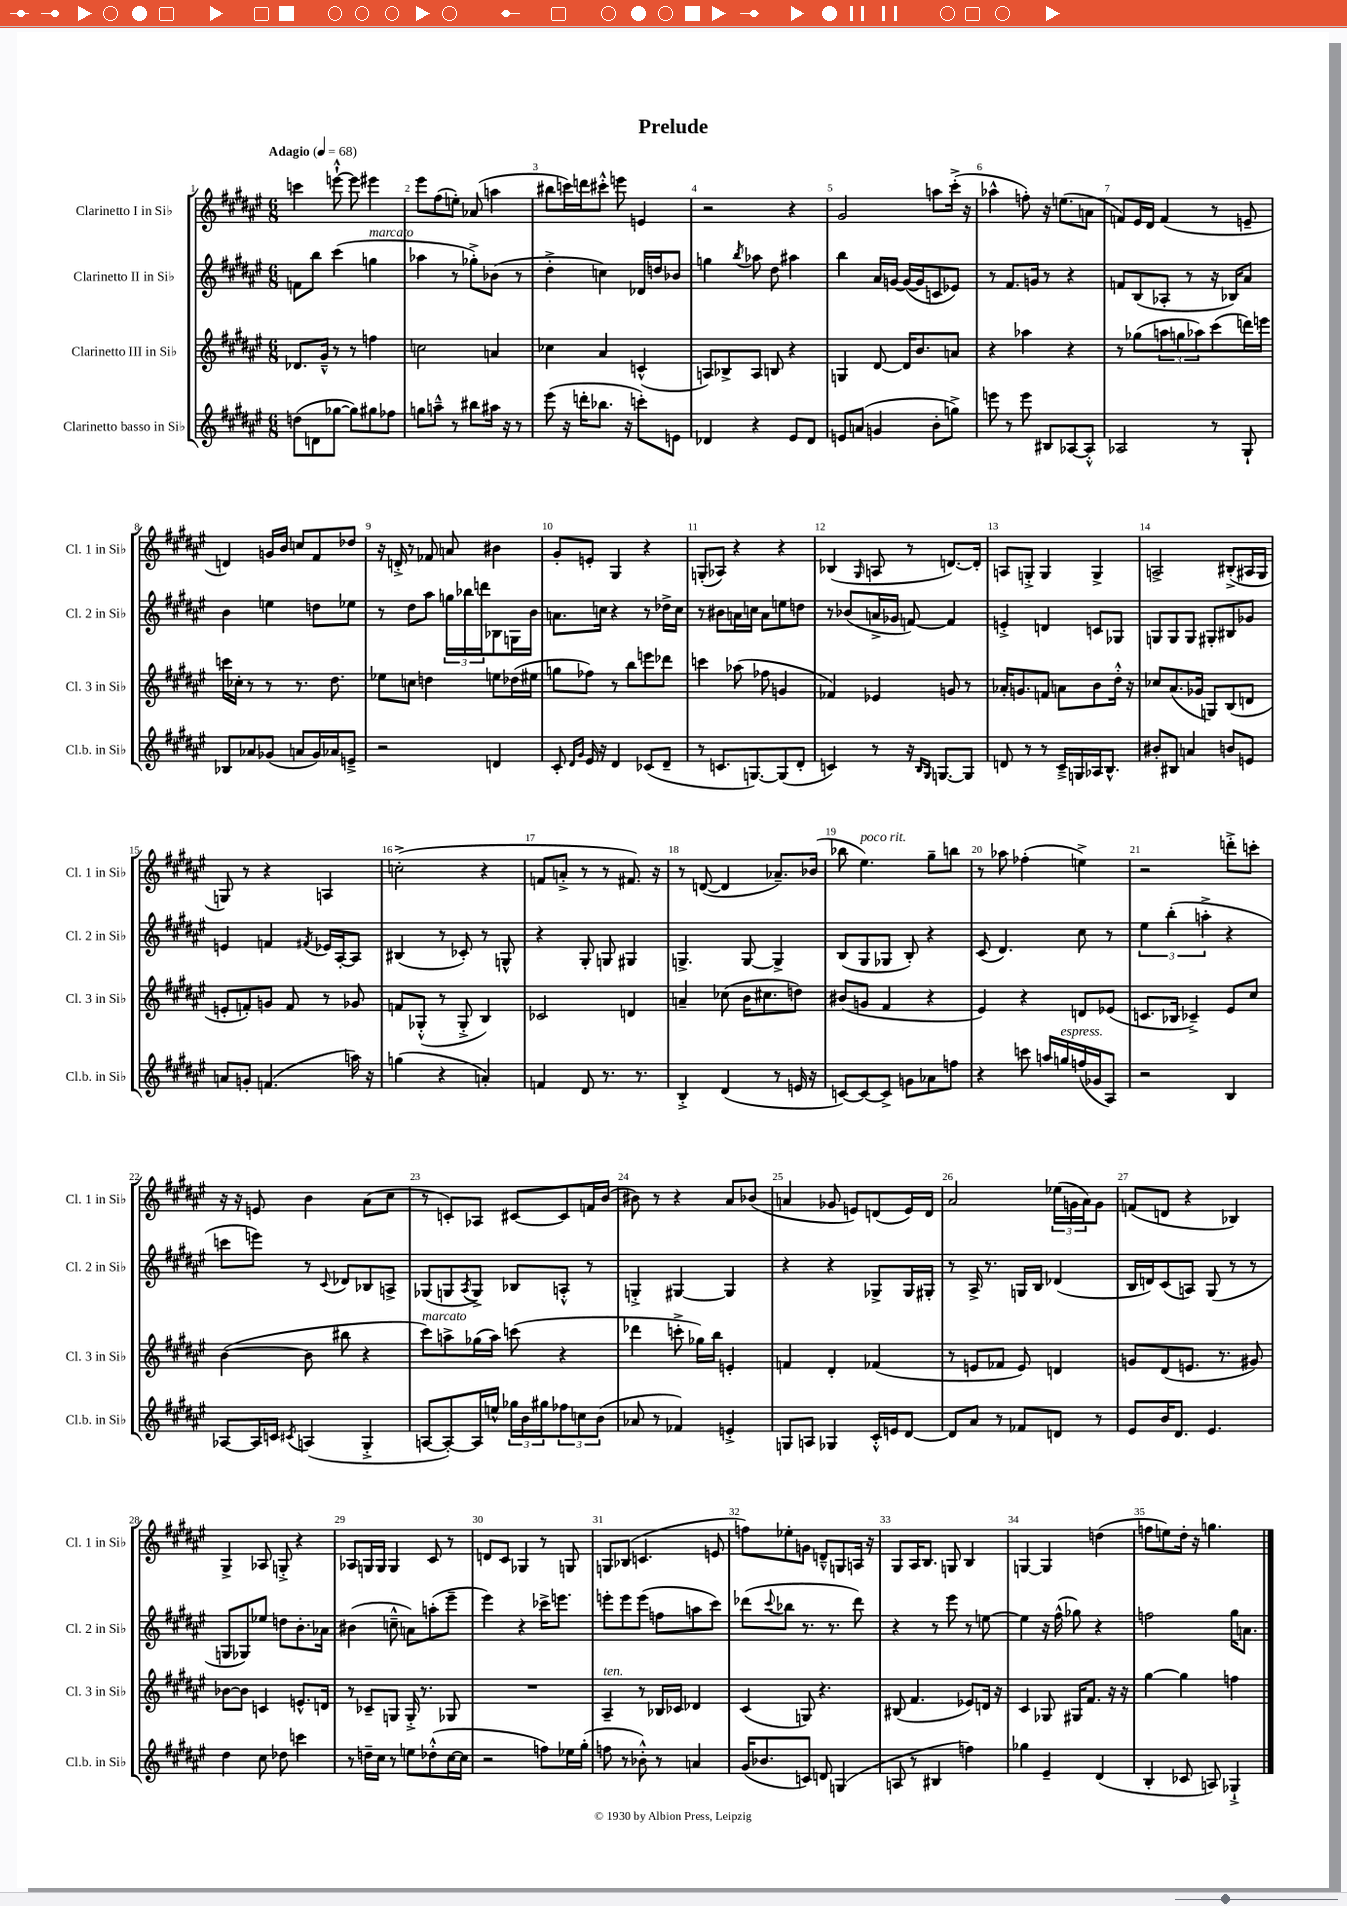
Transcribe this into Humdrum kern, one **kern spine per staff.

**kern	**kern	**kern	**kern
*staff4	*staff3	*staff2	*staff1
*clefG2	*clefG2	*clefG2	*clefG2
*k[f#c#g#d#a#e#]	*k[f#c#g#d#a#e#]	*k[f#c#g#d#a#e#]	*k[f#c#g#d#a#e#]
*M6/8	*M6/8	*M6/8	*M6/8
*MM68	*MM68	*MM68	*MM68
(8dd	8.d-	8f	4ccc
8d	.	8bb	.
.	16g#~^^	.	.
[8gg-	8r	(4ccc#	[8eee`^^
8gg-])	8r	.	8eee]
8gg#	4ff	4gg	4eee#
8ff-	.	.	.
=	=	=	=
8gg	2cc	4aa-	8eee#
8aa~^^	.	.	(8ff#
8r	.	8r	8ee')
8bb#	.	8gg-'^)	(8a-
16aa#	4a	(8b-	4aa
16r	.	.	.
8r	.	8r	.
=	=	=	=
(8eee#	4cc-	4dd#'^	8bb#
16r	.	.	16ccc)
16ddd'	.	.	16ddd
8.bb-	4a#	4cc)	8ccc#'^^
.	.	.	8eee
16r	.	.	.
8ccc')	(4c^^	16d-	4e
.	.	16dd	.
8e	.	8b-	.
=	=	=	=
4d-	8A)	4gg	2r
.	8B-^	.	.
.	.	8qbb	.
4r	8A	8aa-	.
.	8B	8dd#	.
8e#	4r	4aa#	4r
8d-	.	.	.
=	=	=	=
8e	4G	4bb	2g#
(8a	.	.	.
4g	[8d#	16a#	.
.	.	[16g	.
.	16d#]	(16g_	.
.	8.b	16g]	.
8b'	.	8c	8aa
8gg^)	8a	8e-)	(16ccc#'^
.	.	.	16r
=	=	=	=
8eee	4r	8r	4aa-^^
8r	.	8.f#	.
8eee	4aa-	.	8ff')
.	.	16g	.
8B#	.	8r	16r
.	.	.	(8.ee
[8A-	4r	4r	.
8A-'^^]	.	.	8a
=	=	=	=
2A-	8r	8f	8f)
.	(8gg-	(8B	16e#
.	.	.	16d#
.	12aa	8A-'	(4f
.	12gg	.	.
.	.	8r	.
.	12aa-)	.	.
8r	(8ccc#	16r	8r
.	.	16B-)	.
8G#`	16ddd)	8a#	8e~
.	16eee	.	.
=	=	=	=
8B-	16ccc	4b	4d)
.	16cc-'	.	.
8a-	8r	.	.
(8g-	8r	4ee	16g
.	.	.	16b
8a	8.r	.	8cc
16g-)	.	8dd	8f#
16a-	8.dd#	.	.
8e~^	.	8ee-	8dd-
=	=	=	=
2r	8ee-	8r	16r
.	.	.	16d'^
.	8cc	8dd#	8r
.	4dd	8aa#	8f-
.	.	24gg	8a
.	.	24bb-	.
.	.	24ddd	.
4d	8ee	8B-	4b#
.	(16dd-	16G	.
.	16ee#	16b	.
=	=	=	=
8c#'	8gg	8.a	8g#'
16qqd#	.	.	.
16qqg#	.	.	.
16e#	8ff-)	.	8e'
16r	.	16cc	.
4d#	8r	4r	4G#
.	8bb	.	.
(8c-	8eee	8r	4r
8d#~	8ddd-	16dd-^	.
.	.	16cc	.
=	=	=	=
8r	4ccc	8r	(8G'
8.c	.	8b#	8A-)
.	(8aa-	16a	4r
[8.G)	.	16cc	.
.	8ff-	8a	.
(8G]	4g	8ee	4r
8d#'	.	8dd	.
=	=	=	=
4c)	4f-)	8r	(4B-
.	.	(8b-	.
.	.	.	16qqG#
8r	4e-	16a^	8A
.	.	16g-	.
16r	.	[8f)	8r
16qqB	.	.	.
16qqG#	.	.	.
[8.G	.	.	.
.	8g	4f]	[8.d)
8G]	8r	.	.
.	.	.	16d']
=	=	=	=
8d	16a-'	4e'^	8A
.	8.g	.	.
8r	.	.	8G'^
8r	8f	4d	4G
16c#~^	8a	.	.
16G	.	.	.
16A-	8b	8c	4G^
8.B^^	.	.	.
.	16dd#'^^	8G-	.
.	16r	.	.
=	=	=	=
8b#'	8cc-	8G	2A^
8B#	(8.a#	8G	.
4a	.	8G	.
.	16g-	.	.
.	8G)	8G#'	.
8b	(8B	8B#	(8B#'^
8e	8d	8g-	16A#
.	.	.	16G#
=	=	=	=
8a	8e'	4e	8G)
8g'	8f')	.	8r
(4.f	8g	4f	4r
.	8f	.	.
.	.	8qf#	.
.	8r	16e-	4A
.	.	[16A#'	.
16aa)	8g-	8A#]	.
16r	.	.	.
=	=	=	=
(4gg	8f	(4B#	(2cc'^
.	(8G-'^^	.	.
4r	8r	8r	.
.	8G-'^	8c-')	.
4a')	4B)	8r	4r
.	.	8G^^	.
=	=	=	=
4f	2c-	4r	8f
.	.	.	8a'^
8d#	.	8G#'	8r
8.r	.	8G	8r
.	4d	4G#	8.f#)
8.r	.	.	.
.	.	.	16r
=	=	=	=
4B'^	4a~	4.G^	8r
.	.	.	([8d
(4d#	(8cc-	.	4d]
.	16b	[8G	.
.	8.cc#	.	.
8r	.	4G^]	8.a-~)
16e	8dd)	.	.
16r	.	.	(16b-
=	=	=	=
[8c)	(8b#	(8B	8bb-
8c_	8g	8G#	4.ee#)
8c^]	4f#	8G-	.
8g	.	8B')	.
8a-	4r	4r	8gg#~
8ff	.	.	8bb
=	=	=	=
4r	4e#)	(8c#	8r
.	.	4.d#)	8aa-
8ccc	4r	.	(4ff-'
16aa	.	.	.
16gg	.	.	.
(16ff	8d	8cc#	4ee^)
16g-	.	.	.
8A#)	(8e-	8r	.
=	=	=	=
2r	8.c	6ee#	2r
.	.	(6bb'	.
.	16B-	.	.
.	4c-~^)	.	.
.	.	6aa'^	.
4B	8e#	4r	8ddd'^
.	8cc#	.	8ccc'
=	=	=	=
[8A-	([4b	8ccc	16r
.	.	.	16r
16A-]	.	8eee)	8e
16c	.	.	.
8qc#	.	.	.
(4A	8b]	8r	4b
.	.	8qqc#	.
.	8bb#	8d-	.
4G#'^	4r	8B-	(8a#
.	.	8A^	8cc#
=	=	=	=
[8A	8ccc#)	(8G-	8r
8A'_)	8aa^	8G	8c')
.	.	8qA#	.
16A]	(16gg-	8G^)	8A-
16ee^^	16aa)	.	.
24gg-	(8ccc	8B-	[8c#
24b	.	.	.
24gg#	.	.	.
12ff-	4r	8A'^^	8c#]
12cc	.	.	.
.	.	8r	16f
(12b	.	.	.
.	.	.	(16b
=	=	=	=
8a-	4ddd-	4G'^	8b#)
8r	.	.	8r
4f-)	8ccc'^	[4G#	4r
.	16gg-)	.	.
.	16bb	.	.
4e'^	4e'	4G#]	8a#
.	.	.	(8b-
=	=	=	=
8G	4f	4r	4a
8A	.	.	.
4G-	4d#'	4r	8g-
.	.	.	8e)
16c#'^^	(4f-	8G-^	(8d
16e	.	.	.
[8d#	.	16G-	16e)
.	.	16G#'	16d
=	=	=	=
8d#]	8r	8r	2a#
8a#	8e	16A#^	.
.	.	8.r	.
8r	8f-	.	.
8f-	8e)	16G	.
.	.	16B	.
8d	4d	(4d-	(24ee-
.	.	.	24g
.	.	.	24a#)
8r	.	.	8g
=	=	=	=
8e#	8g	16B	(8f
.	.	16d)	.
16b	(8d#	(8c#	8d
8.d#	.	.	.
.	8.e	8A)	4r
4.e#	.	(8G#	.
.	8.r	.	.
.	.	8r	4B-)
.	8g#)	8r	.
=	=	=	=
4dd#	[8b-	8G	4G#^
.	8b-]	8G-)	.
8cc#	4c	8ee-	8A-
8dd-	.	8dd	8G'^
4ccc	8.e^^	8.b'	4r
.	16d	16a-	.
=	=	=	=
8r	8r	(4b#	8A-
16dd~	8c-~	.	16G
16cc#	.	.	16G
8r	8G	8cc~^^	4G
8ee	16G'^	8a)	.
.	8.r	.	.
(8dd-'^^	.	(8aa'	8c#
[16cc#	8G-	8eee#~	8r
16cc#]	.	.	.
=	=	=	=
2r	2.r	4eee#)	8d
.	.	.	8c#
.	.	4r	4G-
8ff)	.	16ccc-^	8r
.	.	8.eee	.
16ee-	.	.	8G
(16gg#'	.	.	.
=	=	=	=
8ff	4A#~	8eee'	8G
8r	.	8eee	(8B-
8b-'^^)	8r	(8eee	4.c
8r	16B-	8ff	.
.	16c-	.	.
4a	4d-	8aa	.
.	.	8ccc#)	8e
=	=	=	=
(16g#	(4c#	(8ddd-	8ff)
8.b-	.	.	.
.	.	8qqccc#	.
.	.	8bb-	8ee-'
8c)	8G)	8.r	8g
8d	4.r	.	8d~^^
.	.	8.r	.
(4G	.	.	8G
.	.	8ddd-)	16A
.	.	.	16r
=	=	=	=
8A	(8B#	4r	8G#
8r	4.f#	.	16A#
.	.	.	8.B
4B#	.	8r	.
.	.	8eee#	8G
4ff)	8e-)	8r	4B
.	16d	[8ee	.
.	16r	.	.
=	=	=	=
4gg-	4c#	4ee]	[4G
4e#~	8G-	16r	4G]
.	.	(16ff#^^	.
.	16G#	8gg-)	.
.	8.f#	.	.
(4d#	.	4r	(4dd
.	16r	.	.
.	16r	.	.
=	=	=	=
4B'	[4gg#	2ff	8ff
.	.	.	8ee)
8c-	4gg#]	.	16dd#'
.	.	.	16r
8A)	.	.	4.gg
4G-`^	4ff	16gg#	.
.	.	8.a	.
==	==	==	==
*-	*-	*-	*-
